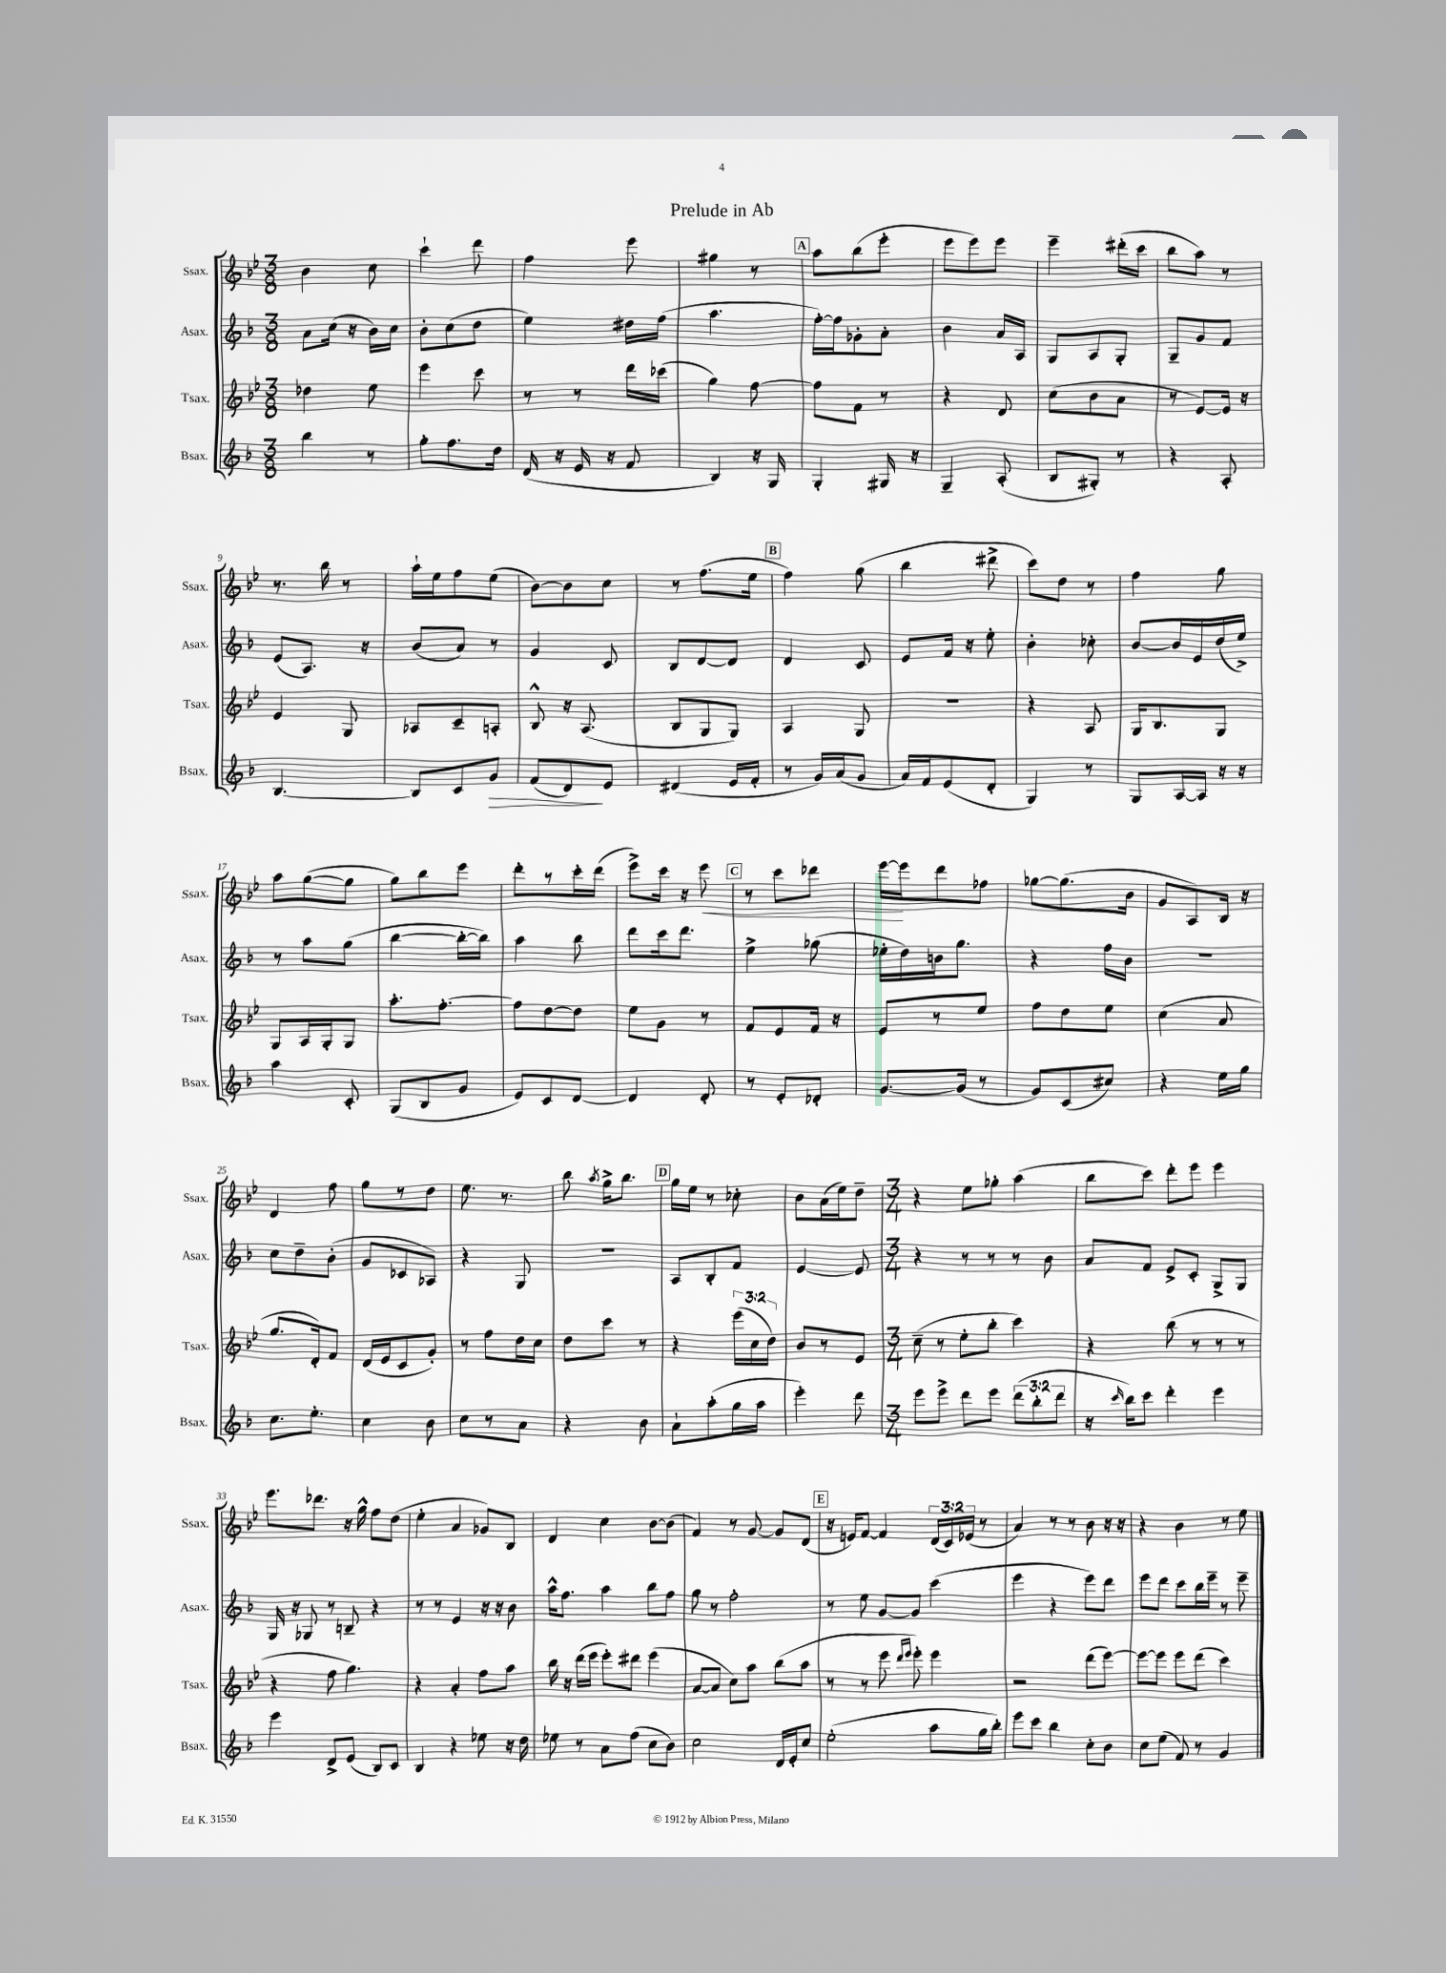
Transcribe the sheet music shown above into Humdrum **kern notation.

**kern	**kern	**kern	**kern
*staff4	*staff3	*staff2	*staff1
*clefG2	*clefG2	*clefG2	*clefG2
*k[b-]	*k[b-e-]	*k[b-]	*k[b-e-]
*M3/8	*M3/8	*M3/8	*M3/8
4bb-	4dd-	8a	4b-
.	.	(16cc	.
.	.	16r	.
8r	8ee-	16b-)	8cc
.	.	16cc	.
=	=	=	=
8gg'	4eee-	8b-'	4ccc`
8.ff	.	(8cc	.
.	8ccc	8dd	8ddd
16dd	.	.	.
=	=	=	=
(16d	8r	4ee)	4ff
16r	.	.	.
16e	8r	.	.
16r	.	.	.
8f	16ddd	16dd#	8eee-
.	(16ccc-	(16ff	.
=	=	=	=
4B-)	4gg)	4.aa	4gg#
16r	[8ff	.	8r
16G	.	.	.
=	=	=	=
4G'	8ff]	[16ff')	8aa
.	.	16ff]	.
.	8f	8g-'	(8bb-
16G#	8r	8a'	8eee-'
16r	.	.	.
=	=	=	=
4G~	4r	4b-	8eee-
.	.	.	8eee-)
(8A'	8d	16a	8eee-
.	.	16A	.
=	=	=	=
8B-	(8cc	8G	4eee-~
8G#')	8b-	8A	.
8r	8a	8G'	(16ddd#'
.	.	.	16ccc
=	=	=	=
4r	8r	8G~	8bb-
.	[8e-)	8g	8aa)
8A'	16e-]	8f	8r
.	16r	.	.
=	=	=	=
[4.B-	4e-	(8e	8.r
.	.	8.A)	.
.	.	.	16bb-
.	8G	.	8r
.	.	16r	.
=	=	=	=
8B-]	8A-	(8b-	16aa`
.	.	.	16ee-
8c	8c~	8a)	8ff
8g	8A'	8r	(8ee-
=	=	=	=
(8f	8B-^^	4g	[8b-)
8d)	16r	.	8b-]
.	(8.A	.	.
8e	.	8c	8cc
=	=	=	=
(4d#	8B-	8B-	8r
.	8G	[8d	(8.ff
16e	8G)	8d]	.
16f'	.	.	16ee-
=	=	=	=
8r	4A	4d	4ff)
16g)	.	.	.
(16a	.	.	.
8g	8G	8c	(8gg
=	=	=	=
16a)	4.r	8e	4bb-
16f	.	.	.
(8e	.	16f	.
.	.	16r	.
8d'	.	8ee'	8ddd#^
=	=	=	=
4G)	4r	4b-'	8ccc)
.	.	.	8dd
8r	8A	8cc-'	8r
=	=	=	=
8G	16G	[8b-	4ff
.	8.B-	.	.
[16A	.	16b-]	.
16A]	.	16e	.
16r	8G	(16dd	8gg
16r	.	16ee^)	.
=	=	=	=
4aa	8G	8r	8aa
.	16A	8aa	([8gg
.	16G'	.	.
8c'	8G	(8gg	8gg]
=	=	=	=
(8G	8.aa'	[4bb-	8gg)
8B-	.	.	8bb-
.	[8.ff'	.	.
8g	.	16bb-'_	8eee-
.	.	16bb-])	.
=	=	=	=
8e)	8ff]	4aa	8ddd'
8c	[8dd	.	8r
[8d	8dd]	8bb-	16ccc'
.	.	.	(16ddd
=	=	=	=
4d]	8ee-	8ddd	8eee-^)
.	8g	16ccc	16ccc
.	.	8.ddd	16r
8d'	8r	.	8eee-
=	=	=	=
8r	8f	4ee^	8r
8e'	8e-	.	8ccc
8d-'	16f	(8gg-	8ddd-
.	16r	.	.
=	=	=	=
[8.g	8e-	16ee-'	[16eee-
.	.	16dd)	16eee-]
.	8r	16b	8ddd
(16g]	.	8.gg	.
8r	8ee-	.	8ff-
=	=	=	=
8g)	8ff	4r	[8gg-
(8c	8dd	.	(8.gg-]
8cc#)	8ee-	16ff	.
.	.	16b-	16b-
=	=	=	=
4r	(4cc	4.r	8g
.	.	.	8A)
16ee	8a	.	16B-
16gg	.	.	16r
=	=	=	=
8.cc	8.gg	8cc	4d
.	.	8dd~	.
8.ee'	16d')	.	.
.	8f	(8b-'	8ff
=	=	=	=
4cc	(16d	8g	8gg
.	16e-	.	.
.	8c	8c-	8r
8b-	8g')	8A-)	8dd
=	=	=	=
8cc	8r	4r	8.ee-
8r	8ff	.	.
.	.	.	8.r
8a	16dd	8G	.
.	16cc	.	.
=	=	=	=
4r	8dd	4.r	8bb-
.	.	.	8qaa
.	8ccc	.	16gg^
.	.	.	8.bb-
8b-	8r	.	.
=	=	=	=
8a`	4r	8A	16gg
.	.	.	16ee-
(8aa'	.	8B-'	8r
16gg	(24eee-	8f	8cc-'
.	24cc	.	.
16aa	.	.	.
.	24dd)	.	.
=	=	=	=
4eee')	8b-	[4e	8b-
.	8r	.	(16a
.	.	.	16ee-)
8ddd	8e-	8e]	8dd~
=	=	=	=
*M3/4	*M3/4	*M3/4	*M3/4
8eee	(8cc~	4r	4r
8eee^	8r	.	.
8ddd	8ee-'	8r	8ee-
8eee	8bb-'	8r	8gg-'
(12ddd	4ccc)	8r	(4aa
12bb-'	.	.	.
.	.	8b-	.
12ddd	.	.	.
=	=	=	=
16r	4r	8a	8bb-
16qqccc	.	.	.
16bb-)	.	.	.
8ccc	.	8f	8ccc)
4ddd'	(8bb-	8e^	8ddd'
.	8r	8c'	8eee-
4eee	8r	8G^	4eee-
.	8r	8G	.
=	=	=	=
4eee	4r	16G	8.eee-
.	.	16r	.
.	.	8G-	.
.	.	.	8.ddd-
8d^	8ff	8r	.
(8e	4.gg)	8B~	16r
.	.	.	16gg^^
8B-)	.	4r	8ff
8c	.	.	(8dd
=	=	=	=
4B-	4r	8r	4ee-'
.	.	8r	.
4r	4a'	4e	4a
8ee-	8ff	16r	8g-)
.	.	16r	.
16r	8aa	8b-	8B-
16dd	.	.	.
=	=	=	=
8ee-	16bb-	16aa^^	4d
.	16r	8.ff	.
8r	(16ddd	.	.
.	16eee-	.	.
8a	8eee-')	4aa	4cc
(8ff	8ddd#	.	.
8cc	(4eee-	8bb-	[8b-
8b-)	.	8ff	(8b-]
=	=	=	=
2cc	[8a	8gg	4f)
.	8a]	8r	.
.	8cc)	2ff'	8r
.	8aa	.	[8g
16d	(8bb-	.	8g]
16e'	.	.	.
8cc	8aa	.	(8d
=	=	=	=
(2ee'	8r	8r	16r
.	.	.	16e)
.	8r	8ee	[8f
.	8eee-	[8g	4f]
.	16qqddd	.	.
.	16qqeee-	.	.
.	8eee-')	8g]	.
8aa	4eee-	(4ccc	(24d
.	.	.	24c)
.	.	.	(24e-
16gg	.	.	8r
16bb-')	.	.	.
=	=	=	=
8eee	2r	4eee	4a)
8ccc	.	.	.
4bb-	.	4r	8r
.	.	.	8r
8cc'	(8ddd	8eee)	8b-
8b-	[8eee-)	8ddd	16r
.	.	.	16r
=	=	=	=
8cc	8eee-_	8eee	4r
(8ee	8eee-]	8ddd	.
8f)	8eee-	8ccc	4b-
8r	(8ddd	16bb-	.
.	.	16eee~	.
4g	4ccc)	8r	8r
.	.	8eee~	8ee-
==	==	==	==
*-	*-	*-	*-
